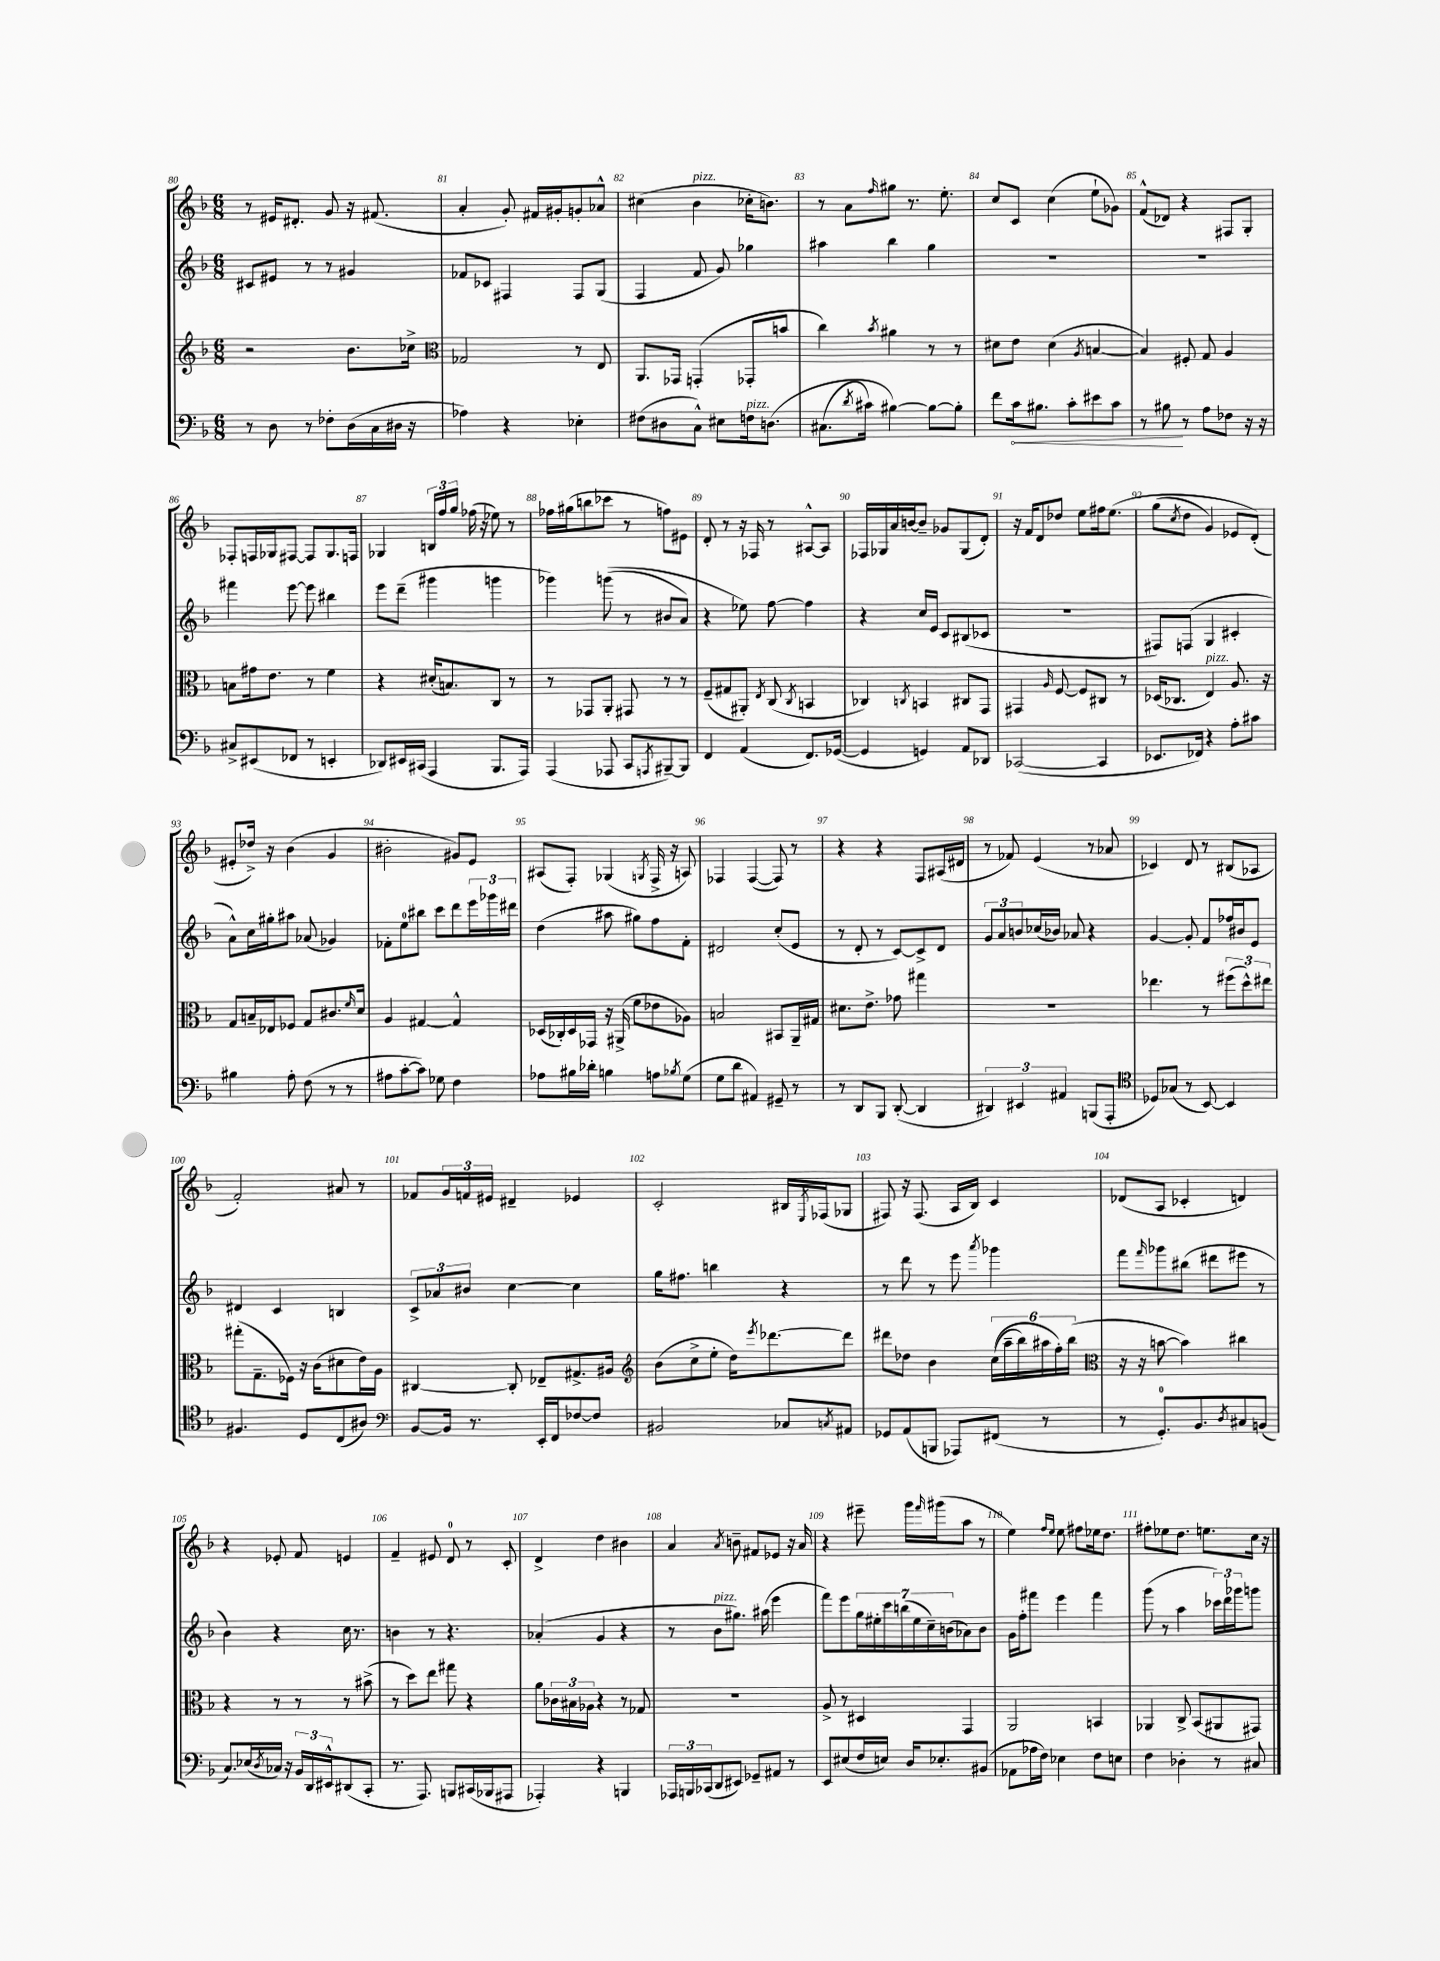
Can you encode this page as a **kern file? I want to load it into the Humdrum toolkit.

**kern	**kern	**kern	**kern
*staff4	*staff3	*staff2	*staff1
*clefF4	*clefG2	*clefG2	*clefG2
*k[b-]	*k[b-]	*k[b-]	*k[b-]
*M6/8	*M6/8	*M6/8	*M6/8
8r	2r	8c#	8r
8D	.	8e#	16e#
.	.	.	8.d#'
8r	.	8r	.
8F-'	.	8r	8g
(16D	8.b-	4g#	16r
16C	.	.	(8.f#
16D#	.	.	.
16r	16cc-^	.	.
=	=	=	=
*	*clefC3	*	*
4A-)	2G-	8f-	4a'
.	.	8c-	.
4r	.	4F#	8g')
.	.	.	16f#
.	.	.	16g#'
4E-'	8r	8F#	8g'
.	8E	(8G	8a-^^
=	=	=	=
(8F#	8.AA	4F	(4cc#
8D#	.	.	.
.	16GG-	.	.
8C^^)	(4GG'	8f	4b-
8E#	.	8g)	.
16F	8GG-'	4gg-	16cc-'
&(8.D	.	.	8.b)
.	8b	.	.
=	=	=	=
(8.C#	4cc)	4aa#	8r
.	.	.	8a
8qd	.	.	.
16c#)	.	.	.
.	8qb-	.	16qqff
[4B#&)	4a#	4bb-	8gg#
.	.	.	8.r
8B#_	8r	4gg	.
.	.	.	8.ee'
8B#']	8r	.	.
=	=	=	=
8f	8d#	2.r	8cc
16c	8e	.	8c
8.B#	.	.	.
.	(4d#	.	(4cc
8c'	.	.	.
.	8qA	.	.
8e#	[4B	.	8ee`
8c	.	.	8g-)
=	=	=	=
8r	4B])	2.r	(8f^^
8B#	.	.	8d-)
8r	8F#'	.	4r
8A	8G	.	.
8F-	4A	.	8F#
16r	.	.	8G'
16r	.	.	.
=	=	=	=
8C#^	8B	4fff#	8F-'
(8EE#	16g#	.	16F
.	8.e	.	16G-
8FF-	.	[8eee	[8F#
8r	8r	8eee]	8F#]
4EE'	4f	4bb#	8.G-
.	.	.	16F
=	=	=	=
8DD-)	4r	8eee	4G-
16EE#	.	(8ddd~	.
(16CC#	.	.	.
4AAA	(16d#'	4ggg#	24B
.	.	.	24ff
.	8.B)	.	.
.	.	.	24gg
.	.	.	(16ff-
.	.	.	16r
8.BBB-	8C	4ggg	8ee-)
.	8r	.	8r
16AAA)	.	.	.
=	=	=	=
(4AAA	8r	4ggg-)	16ff-
.	.	.	(16gg#
.	8GG-	.	8bb
8AAA-	8AA'	&((8ggg	8ccc-
8CC	8GG#	8r	8r
8qAAA	.	.	.
[8BBB#~)	8r	8b#	8ff)
8BBB#]	8r	8a)	8e#
=	=	=	=
4FF	(8F~	4r	8d'
.	8G#	.	8r
(4AA	8AA#')	8ee-&)	16r
.	.	.	16F-
.	8qE	.	.
.	(8C	[8ff	8r
.	8qC	.	.
8.FF)	4BB	4ff]	[8A#^^
.	.	.	8A#]
([16GG-	.	.	.
=	=	=	=
4GG-]	4C-)	4r	16F-
.	.	.	16G-
.	.	.	16a
.	.	.	[16b
.	8qC	.	.
4GG)	4BB	16cc	8b~]
.	.	16e	.
.	.	8c	8g-
8AA	8C#	(8B#	(8G-
8DD-	8GG	8c-	8d')
=	=	=	=
([2CC-	4GG#	2.r	16r
.	.	.	16f
.	.	.	8d
.	16qqA	.	.
.	[8F	.	8dd-
.	8F]	.	8ee
4CC-]	8C#	.	16ff#
.	.	.	&(8.ee
.	8r	.	.
=	=	=	=
8.EE-	(16D-	8F#)	(8gg
.	8.C-	.	.
.	.	.	8qcc
.	.	(8F	8dd
16FF-)	.	.	.
4r	4E)	4G	4g)
8A'	8.A	4c#'	8e-
8c#	.	.	(8d'&)
.	16r	.	.
=	=	=	=
4B#	8G	8a^^)	8e#'
.	16B~	16cc	16dd-^)
.	16E-	16gg#'	16r
8A'	8F-	8aa#	(4b-
(8F	8G	(8a-	.
8r	8.c#	4g-)	4g
8r	.	.	.
.	16qqf	.	.
.	16d	.	.
=	=	=	=
8A#	4A	8f-'	2b#'
[8c'	.	8ee	.
8c])	[4G#	8bb#	.
8G-	.	8ccc	.
4F	4G#^^]	8ddd	8g#)
.	.	24eee	8e
.	.	24ggg-	.
.	.	24ddd#	.
=	=	=	=
8A-	(16D-	(4dd	(8A#
.	16C-')	.	.
16B#	16D-	.	8F')
16d-'	16GG-	.	.
4B	16r	8aa#	(4G-
.	(16AA#^	.	.
.	8f	8gg#)	.
.	.	.	8qG
8A	8e-	8ff	16F^
.	.	.	16r
8qB-	.	.	.
(8G	8A-)	8f'	8A)
=	=	=	=
8G	2B	2d#	4F-
8d	.	.	.
4AA#)	.	.	([4F-
8GG#~	8BB#	(8cc'	8F-])
8r	16AA~	8e	8r
.	16G#	.	.
=	=	=	=
8r	8.d#	8r	4r
8DD	.	8d'	.
.	8.e^	.	.
8BBB-	.	8r	4r
([8DD'	8g-	[8c)	.
4DD]	4gg#	8c^]	8F
.	.	8d	(16A#
.	.	.	16d#
=	=	=	=
6DD#)	2.r	12g	8r
.	.	12a	.
.	.	.	8f-)
6EE#	.	12b	.
.	.	(16cc-	(4e
.	.	16b-)	.
6AA#	.	.	.
.	.	8a-	.
(8BBB	.	4r	8r
8AAA'	.	.	8a-
=	=	=	=
*clefC4	*	*	*
8D-)	4.ee-	[4g	4c-)
(8G-	.	.	.
8r	.	8g']	8d
[8BB-)	8r	8f	8r
4BB-]	(12ff#	16ff-	(8B#
.	.	16b#	.
.	12dd^^)	.	.
.	.	8e	8A-
.	12ee#	.	.
=	=	=	=
4.F#	(8gg#'	4d#	2f')
.	8.G~	.	.
.	.	4c	.
.	16F-)	.	.
8D	16r	.	.
.	(16c	.	.
(8C	8d#	4B	8a#
8A#)	16e)	.	8r
.	16A	.	.
=	=	=	=
*clefF4	*	*	*
[8BB-	[4C#	12c^	8f-
.	.	12a-	.
16BB-]	.	.	24g
.	.	12b#	24f
8.r	.	.	.
.	.	.	24e#
.	8C#']	[4cc	4d#~
16EE'	8E-~	.	.
16FF	.	.	.
[8F-	8.G#^	4cc]	4e-
8F-]	.	.	.
.	16A#	.	.
=	=	=	=
*	*clefG2	*	*
2BB#	(8b-	16gg	2c'
.	.	8.ff#	.
.	8cc^	.	.
.	8ee'	4bb	.
.	16dd)	.	.
.	8qeee	.	.
.	[8.ddd-	.	.
8C-	.	4r	16B#
.	.	.	8qE
.	.	.	(16F-
8qC	.	.	.
8AA#	8ddd-]	.	8G-
=	=	=	=
8GG-	8ddd#	8r	8F#)
(8AA	8dd-	8ddd	16r
.	.	.	(8.F#
8BBB	4b-	8r	.
8AAA-)	.	8eee	16A
.	.	.	16B-)
.	.	8qaaa	.
(8FF#	&((24cc	4ggg-	4c
.	24aa~	.	.
.	24bb-)	.	.
8r	24aa#	.	.
.	24ff'&)	.	.
.	(24bb-	.	.
=	=	=	=
*	*clefC3	*	*
8r	16r	8fff	(8d-
.	16r	.	.
.	.	16qqfff	.
8.GG')	[8b	8ggg-	8A
.	4b])	(8bb#	4c-'
8.BB-	.	.	.
.	.	8ddd#	.
8qD	.	.	.
8C#	4cc#	8eee#	4d)
(8BB	.	8r	.
=	=	=	=
8.C)	4r	4b-)	4r
(16E-	.	.	.
8qD	.	.	.
16C-)	8r	4r	8e-'
16r	.	.	.
24BB-	8r	.	8f
24DD	.	.	.
24EE#^^	.	.	.
(8DD#	8r	16cc	4e
.	.	8.r	.
8CC'	(8b#^	.	.
=	=	=	=
8.r	8r	4b	4f~
.	8dd)	.	.
8.AAA)	.	.	.
.	8ee	8r	8e#
8BBB	8gg#	4.r	8d
(16CC#	4r	.	8r
16BBB-	.	.	.
8AAA#	.	.	8c'
=	=	=	=
4AAA-')	8a	(4a-'	4d^
.	24c-	.	.
.	24B#	.	.
.	24A-	.	.
4r	4r	4g	4dd
4BBB	8r	4r	4b#
.	8G-	.	.
=	=	=	=
24AAA-	2.r	8r	4a
24BBB	.	.	.
(24CC-	.	.	.
8DD	.	8b-	.
.	.	.	8qa
8EE#)	.	8.gg#)	8b~
8GG-~	.	.	8f#
.	.	(16aa#	.
8AA#	.	4eee	8e-
8r	.	.	16r
.	.	.	16a
=	=	=	=
8EE	8A^	8fff)	4r
(8E#	8r	8eee	.
16F	4D#	28gg	8eee#~
.	.	28ee#'	.
16E)	.	.	.
.	.	28ccc	.
.	.	(28bb	.
16D	.	.	16ggg
.	.	28ee#	.
.	.	28cc~)	.
.	.	.	16qqfff
8.E-'	.	.	(16ggg#
.	.	(28b	.
.	4GG	8a-)	8aa
(8BB#	.	8b	8r
=	=	=	=
8AA-	2AA	16g	4ee)
.	.	16ff'	.
16A-	.	8fff#	.
16F)	.	.	.
.	.	.	16qqff
.	.	.	16qqee
4E-	.	4eee	8ee
.	.	.	8ff#
8F	4BB	4fff#	16ee-
.	.	.	8.dd
8E	.	.	.
=	=	=	=
4F	4AA-	(8ggg	8ff#'
.	.	8r	8ee-
4D-'	8C^	4aa	8.dd
.	(8BB-	.	.
.	.	.	8.ee
8r	8AA#	24ccc-)	.
.	.	24ddd	.
.	.	24ggg-	.
8C#	8GG#)	8ggg	16cc
.	.	.	16r
==	==	==	==
*-	*-	*-	*-
